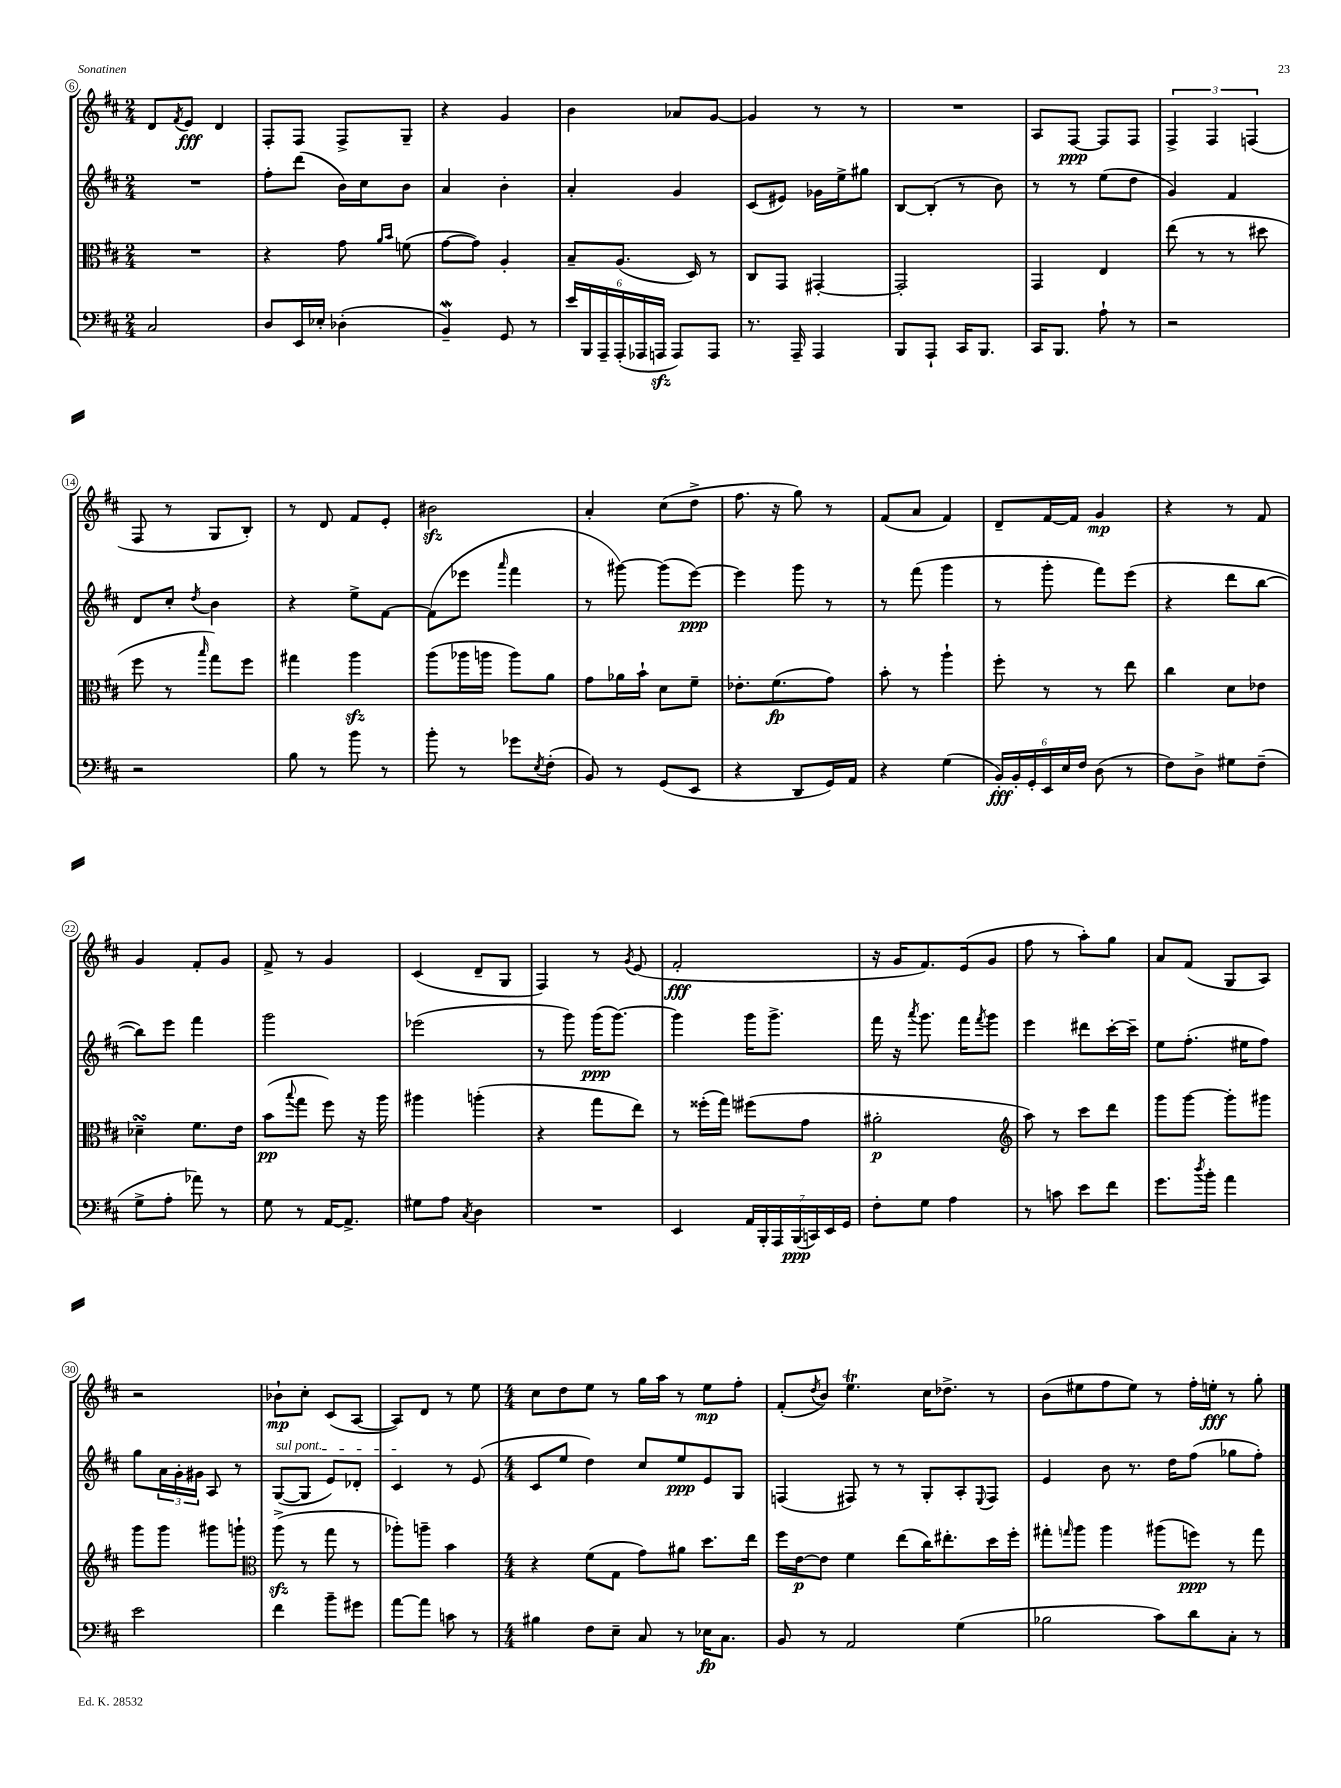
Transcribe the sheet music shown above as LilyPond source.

<<
\new StaffGroup <<
\new Staff = "s0" {
    \clef treble \key d \major \numericTimeSignature \time 2/4
    d'8 \acciaccatura { fis'8 } e'8\fff d'4 |
    fis8-. fis8 fis8-> g8-- |
    r4 g'4 |
    b'4 aes'8 g'8~ |
    g'4 r8 r8 |
    R2 |
    a8 fis8~\ppp fis8 fis8 |
    \tuplet 3/2 { fis4-> fis4 f4( } |
    fis8 r8 g8 b8-.) |
    r8 d'8 fis'8 e'8-. |
    bis'2\sfz |
    a'4-. cis''8( d''8-> |
    fis''8. r16 g''8) r8 |
    fis'8( a'8 fis'4) |
    d'8-- fis'16~ fis'16 g'4\mp |
    r4 r8 fis'8 |
    g'4 fis'8-. g'8 |
    fis'8-> r8 g'4 |
    cis'4( d'8-- g8 |
    fis4) r8 \acciaccatura { g'8 } e'8( |
    fis'2-.\fff |
    r16 g'16 fis'8.) e'16( g'8 |
    fis''8 r8 a''8-.) g''8 |
    a'8 fis'8( g8 a8) |
    r2 |
    bes'8-!\mp cis''8-. cis'8( a8~ |
    a8) d'8 r8 e''8 |
    \numericTimeSignature \time 4/4 cis''8 d''8 e''8 r8 g''16 a''16 r8 e''8\mp fis''8-. |
    fis'8-.( \acciaccatura { d''8 } b'8) e''4.\trill cis''16 des''8.-> r8 |
    b'8( eis''8 fis''8 eis''8) r8 fis''16-. e''16-.\fff r8 g''8-. \bar "|." |
}
\new Staff = "s1" {
    \clef treble \key d \major \numericTimeSignature \time 2/4
    R2 |
    fis''8-. d'''8( b'16) cis''16 b'8 |
    a'4 b'4-. |
    a'4-. g'4 |
    cis'8( eis'8) ges'16 e''16-> gis''8 |
    b8~ b8-.( r8 b'8) |
    r8 r8 e''8( d''8 |
    g'4) fis'4 |
    d'8 cis''8-. \acciaccatura { d''8 } b'4 |
    r4 e''8-> fis'8~ |
    fis'8( ees'''8 \grace { a'''16 } fis'''4 |
    r8 gis'''8~) gis'''8( e'''8~\ppp) |
    e'''4 g'''8 r8 |
    r8 fis'''8( g'''4 |
    r8 g'''8-. fis'''8) e'''8( |
    r4 d'''8 b''8~ |
    b''8) e'''8 fis'''4 |
    g'''2 |
    ees'''2( |
    r8 g'''8) g'''16\ppp( g'''8.~) |
    g'''4 g'''16 g'''8.-> |
    fis'''16 r16 \acciaccatura { a'''8 } g'''8. fis'''16 \acciaccatura { fis'''8 } g'''8 |
    e'''4 dis'''8 cis'''16~-. cis'''16-- |
    e''8 fis''8.-.( eis''16 fis''8) |
    g''8 \tuplet 3/2 { a'16 g'16-. gis'16 } a8 r8 |
    \once \override TextSpanner.bound-details.left.text = \markup { \italic "sul pont." } g8~\startTextSpan( g8 e'8) des'8-. |
    cis'4\stopTextSpan r8 e'8( |
    \numericTimeSignature \time 4/4 cis'8 e''8 d''4) cis''8 e''8\ppp e'8 g8 |
    f4( fis8) r8 r8 g8-. a8-. \appoggiatura { e8 } fis8 |
    e'4 b'8 r8. d''16 fis''8( ges''8 fis''8-.) \bar "|." |
}
\new Staff = "s2" {
    \clef alto \key d \major \numericTimeSignature \time 2/4
    R2 |
    r4 g'8 \grace { a'16 b'16 } f'8( |
    g'8~ g'8) a4-. |
    b8-- a8.( d16) r8 |
    cis8 g,8 gis,4~-. |
    gis,2-. |
    g,4 e4 |
    e''8( r8 r8 dis''8 |
    fis''8 r8 \grace { b''16 } g''8) fis''8 |
    gis''4 a''4\sfz |
    a''8( aes''16 a''16 a''8) a'8 |
    g'8 aes'16 b'16-! d'8 fis'8-- |
    ees'8.-. fis'8.\fp( g'8) |
    b'8-. r8 a''4-! |
    fis''8-. r8 r8 e''8 |
    cis''4 d'8 ees'8 |
    des'4--\turn fis'8. e'16 |
    b'8\pp( \appoggiatura { b''8 } g''8 fis''8) r16 a''16 |
    ais''4 a''4-.( |
    r4 g''8 e''8) |
    r8 fisis''16-.( g''16) fis''8( g'8 |
    ais'2-.\p |
    \clef treble a''8) r8 cis'''8 d'''8 |
    g'''8 g'''8~ g'''8-. gis'''8 |
    g'''8 g'''8 gis'''8 g'''8-! |
    \clef alto a''8->\sfz( r8 g''8 r8 |
    aes''8-.) a''8-- b'4 |
    \numericTimeSignature \time 4/4 r4 fis'8( g8 g'8) ais'8 d''8. e''16 |
    fis''16 e'16~\p e'8 fis'4 e''8( cis''16) eis''8.-. d''16 fis''16-. |
    gis''8-. \grace { g''16 } a''8 a''4 ais''8( f''8\ppp) r8 g''8 \bar "|." |
}
\new Staff = "s3" {
    \clef bass \key d \major \numericTimeSignature \time 2/4
    cis2 |
    d8 e,16 ees16-. des4-.( |
    b,4--\mordent) g,8 r8 |
    \tuplet 6/4 { e'16 b,,16 a,,16-- a,,16-.( aes,,16 a,,16\sfz } a,,8) a,,8 |
    r8. a,,16-- a,,4 |
    b,,8 a,,8-! cis,16 b,,8. |
    cis,16 b,,8. a8-! r8 |
    r2 |
    r2 |
    b8 r8 b'8 r8 |
    b'8-. r8 ges'8 \acciaccatura { e8 } fis8-.( |
    b,8) r8 g,8( e,8 |
    r4 d,8 g,16) a,16 |
    r4 g4( |
    \tuplet 6/4 { b,16-.\fff) b,16-. g,16-. e,16 e16 fis16 } d8( r8 |
    fis8) d8-> gis8 fis8--( |
    g8-> a8-. aes'8) r8 |
    g8 r8 a,16~ a,8.-> |
    gis8 a8 \acciaccatura { cis8 } d4 |
    R2 |
    e,4 \tuplet 7/4 { a,16 b,,16-. a,,16 b,,16\ppp( c,16) e,16 g,16 } |
    fis8-. g8 a4 |
    r8 c'8 e'8 fis'8 |
    g'8. \acciaccatura { d''8 } b'16-. a'4 |
    e'2 |
    fis'4 b'8-- gis'8 |
    a'8~ a'8 c'8 r8 |
    \numericTimeSignature \time 4/4 bis4 fis8 e8-- cis8 r8 ees16\fp cis8. |
    b,8 r8 a,2 g4( |
    bes2 cis'8) d'8 cis8-. r8 \bar "|." |
}
>>
>>
\layout { \context { \Score currentBarNumber = #6 \override BarNumber.stencil = #(make-stencil-circler 0.1 0.3 ly:text-interface::print) } }
